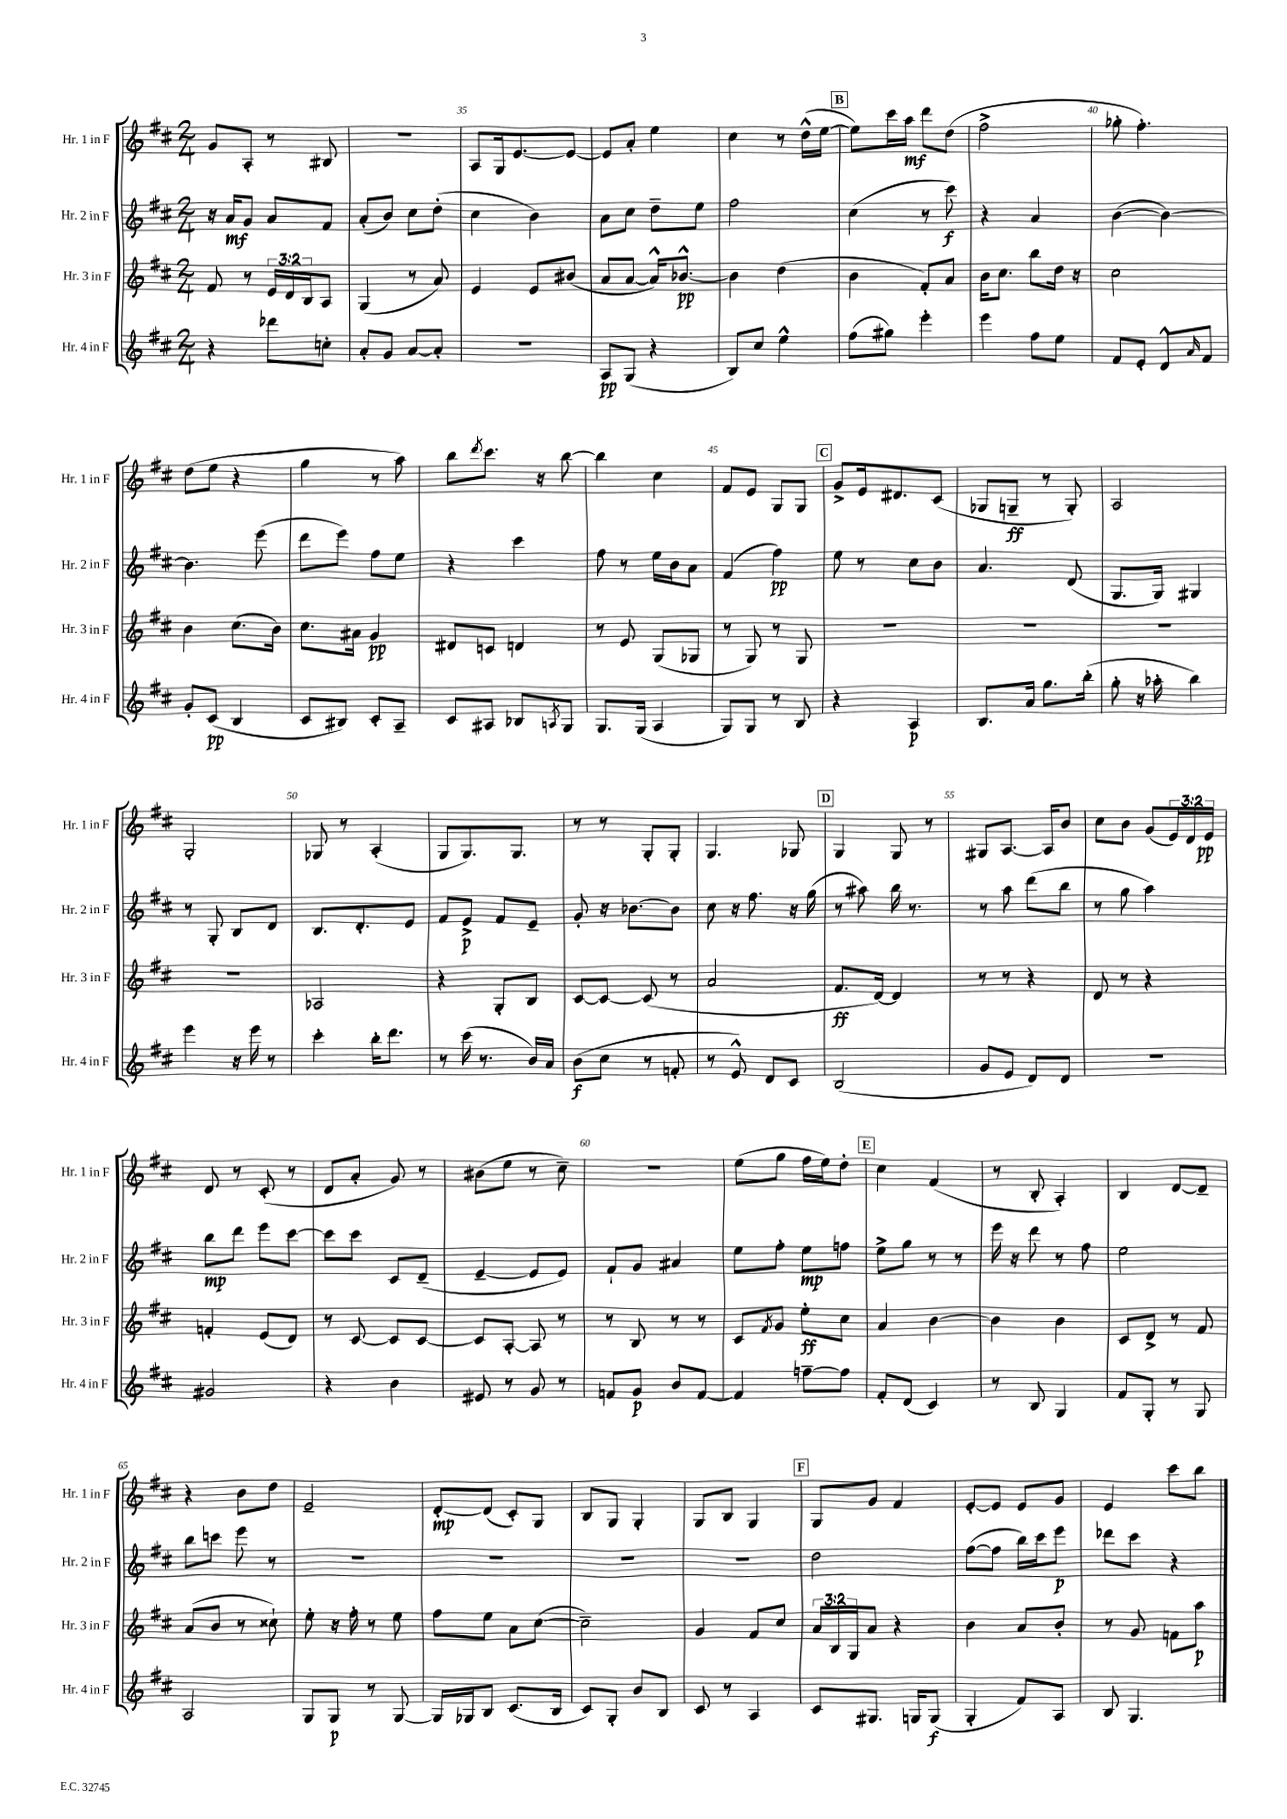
<<
\new StaffGroup <<
\new Staff = "s0" \with { instrumentName = "Hr. 1 in F" shortInstrumentName = "Hr. 1 in F" } {
    \clef treble \key d \major \numericTimeSignature \time 2/4 \override Staff.TupletNumber.text = #tuplet-number::calc-fraction-text
    g'8 a8-. r8 bis8 |
    R2 |
    a8 g16 e'8.~ e'8~ |
    e'8 a'8-. e''4 |
    cis''4 r8 d''16-^( e''16~ |
    \mark \markup { \box "B" } e''8) cis'''16 a''16\mf d'''8 d''8( |
    fis''2-> |
    ges''8-. fis''4.-.) |
    d''8( e''8 r4 |
    g''4 r8 a''8) |
    b''8 \acciaccatura { d'''8 } cis'''8. r16 b''8~ |
    b''4 cis''4 |
    fis'8 e'8 g8 g8 |
    \mark \markup { \box "C" } g'8-> e'16 dis'8. cis'8( |
    ges8 g8--\ff r8 g8-.) |
    a2 |
    g2-. |
    ges8 r8 a4-.( |
    g8 g8.) g8. |
    r8 r8 g8-. g8-. |
    g4. ges8 |
    \mark \markup { \box "D" } g4 g8 r8 |
    gis8 a8.~ a16 b'8 |
    cis''8 b'8 g'8( \tuplet 3/2 { e'16) d'16 e'16\pp } |
    d'8 r8 cis'8-.( r8 |
    d'8 a'8-. g'8) r8 |
    bis'8( e''8 r8 cis''8--) |
    r2 |
    e''8( g''8 fis''16 e''16) d''8-. |
    \mark \markup { \box "E" } cis''4 fis'4( |
    r8 b8-. a4-.) |
    b4 d'8~ d'8-- |
    r4 b'8 d''8 |
    e'2-- |
    d'8~-.\mp d'8( cis'8-.) g8 |
    b8 g8 g4-. |
    g8 b8 g4 |
    \mark \markup { \box "F" } g8 g'8 fis'4 |
    e'8~-. e'8 e'8 g'8 |
    e'4 cis'''8 b''8 \bar "|." |
}
\new Staff = "s1" \with { instrumentName = "Hr. 2 in F" shortInstrumentName = "Hr. 2 in F" } {
    \clef treble \key d \major \numericTimeSignature \time 2/4
    r16 a'16\mf g'8 a'8 fis'8 |
    a'8-.( b'8) cis''8 d''8-.( |
    cis''4 b'4) |
    a'8 cis''8 d''8-- e''8 |
    fis''2 |
    \mark \markup { \box "B" } cis''4( r8 cis'''8\f) |
    r4 a'4 |
    b'4~( b'4~) |
    b'4. e'''8( |
    d'''8 e'''8) fis''8 e''8 |
    r4 cis'''4 |
    fis''8 r8 e''16 b'16 a'8 |
    fis'4( fis''4\pp) |
    \mark \markup { \box "C" } e''8 r8 cis''8 b'8 |
    a'4. d'8( |
    g8. g16) gis4 |
    r8 g8-. b8 d'8 |
    b8. d'8.-. e'8 |
    fis'8 e'8->\p fis'8 e'8-- |
    g'8-. r16 bes'8.~ bes'8 |
    cis''8 r16 fis''8. r16 g''16( |
    \mark \markup { \box "D" } r8 ais''8) b''16 r8. |
    r8 a''8 d'''8( b''8 |
    r8 g''8 a''4) |
    b''8\mp d'''8 e'''8 cis'''8~ |
    cis'''8 cis'''8 cis'8 d'8--( |
    e'4~-- e'8 e'8) |
    fis'8-! g'8 ais'4 |
    e''8 fis''8-. e''8\mp f''8 |
    \mark \markup { \box "E" } e''8-> g''8 r8 r8 |
    e'''16 r16 d'''8 r8 fis''8 |
    e''2 |
    b''8 c'''8 e'''8 r8 |
    R2 |
    R2 |
    R2 |
    R2 |
    \mark \markup { \box "F" } d''2 |
    fis''8~( fis''8 b''16) cis'''16 e'''8\p |
    des'''8 cis'''8 r4 \bar "|." |
}
\new Staff = "s2" \with { instrumentName = "Hr. 3 in F" shortInstrumentName = "Hr. 3 in F" } {
    \clef treble \key d \major \numericTimeSignature \time 2/4 \override Staff.TupletNumber.text = #tuplet-number::calc-fraction-text
    fis'8 r8 \tuplet 3/2 { e'16 d'16 b16 } a8 |
    g4( r8 a'8) |
    e'4 e'8 bis'8( |
    a'8 a'8~ a'16-^) bes'8.~-^\pp |
    bes'4 d''4( |
    \mark \markup { \box "B" } b'4 fis'8-.) a'8 |
    b'16 cis''8. b''8 d''16 r16 |
    cis''2 |
    b'4 cis''8.( b'16) |
    cis''8. ais'16 g'4\pp |
    dis'8 c'8 d'4 |
    r8 e'8 g8( ges8 |
    r8 g8) r8 g8 |
    \mark \markup { \box "C" } R2 |
    R2 |
    R2 |
    R2 |
    aes2 |
    r4 g8-. b8 |
    cis'8~ cis'8~ cis'8( r8 |
    a'2 |
    \mark \markup { \box "D" } fis'8.\ff d'16~) d'4 |
    r8 r8 r4 |
    d'8 r8 r4 |
    f'4-. e'8( d'8) |
    r8 cis'8~ cis'8 cis'8~ |
    cis'8 a8~-. a8 r8 |
    r8 b8 r8 r8 |
    cis'8 \acciaccatura { fis'8 } g'8 e''8-.\ff cis''8 |
    \mark \markup { \box "E" } a'4 b'4~ |
    b'4 b'4 |
    cis'8 d'8-> r8 fis'8 |
    a'8( b'8 r8 cisis''8-!) |
    e''8-. r16 fis''16-. r8 e''8 |
    fis''8 e''8 a'8 cis''8~( |
    cis''2--) |
    g'4 fis'8 cis''8 |
    \mark \markup { \box "F" } \tuplet 3/2 { a'16 b16 g16 } a'8 r4 |
    b'4 a'8 b'8-. |
    r8 g'8 f'8 a''8\p \bar "|." |
}
\new Staff = "s3" \with { instrumentName = "Hr. 4 in F" shortInstrumentName = "Hr. 4 in F" } {
    \clef treble \key d \major \numericTimeSignature \time 2/4
    r4 des'''8 c''8-. |
    a'8-. g'8 a'8~ a'8-. |
    R2 |
    a8\pp g8( r4 |
    b8) cis''8 e''4-^ |
    \mark \markup { \box "B" } fis''8( gis''8) e'''4-. |
    e'''4 fis''8 e''8 |
    fis'8 e'8-. d'8-^ \grace { a'16 } fis'8 |
    g'8-. cis'8\pp( b4 |
    cis'8 bis8) cis'8-. a8-- |
    cis'8 ais8 bes8 \acciaccatura { a8 } g8 |
    g8. g16( a4 |
    g8) g8 r8 b8 |
    \mark \markup { \box "C" } r4 a4\p |
    b8. a'16 g''8. b''16-.( |
    g''8-. r16 aes''16-. b''4) |
    e'''4 r16 e'''16 r8 |
    cis'''4-. b''16-. d'''8. |
    r8 cis'''16( r8. b'16) a'16 |
    b'8\f( cis''8 r8 f'8-. |
    r8 e'8-^) d'8 cis'8 |
    \mark \markup { \box "D" } b2( |
    g'8 e'8 d'8) d'8 |
    r2 |
    gis'2 |
    r4 b'4 |
    eis'8 r8 g'8 r8 |
    f'8 g'8\p b'8 f'8~ |
    f'4 f''8~-- f''8 |
    \mark \markup { \box "E" } fis'8-. d'8( cis'4) |
    r8 b8 g4 |
    fis'8 g8-. r8 g8 |
    a2 |
    g8 g8\p r8 g8~ |
    g16 ges16 b8 cis'8.( b16 |
    cis'8) g8-. b'8 b8 |
    cis'8 r8 a4 |
    \mark \markup { \box "F" } cis'8 gis8. g16 g8\f( |
    g4-. fis'8) a8 |
    b8 g4. \bar "|." |
}
>>
>>
\layout { \context { \Score currentBarNumber = #33 \override BarNumber.break-visibility = ##(#f #t #t) barNumberVisibility = #(every-nth-bar-number-visible 5) } }
